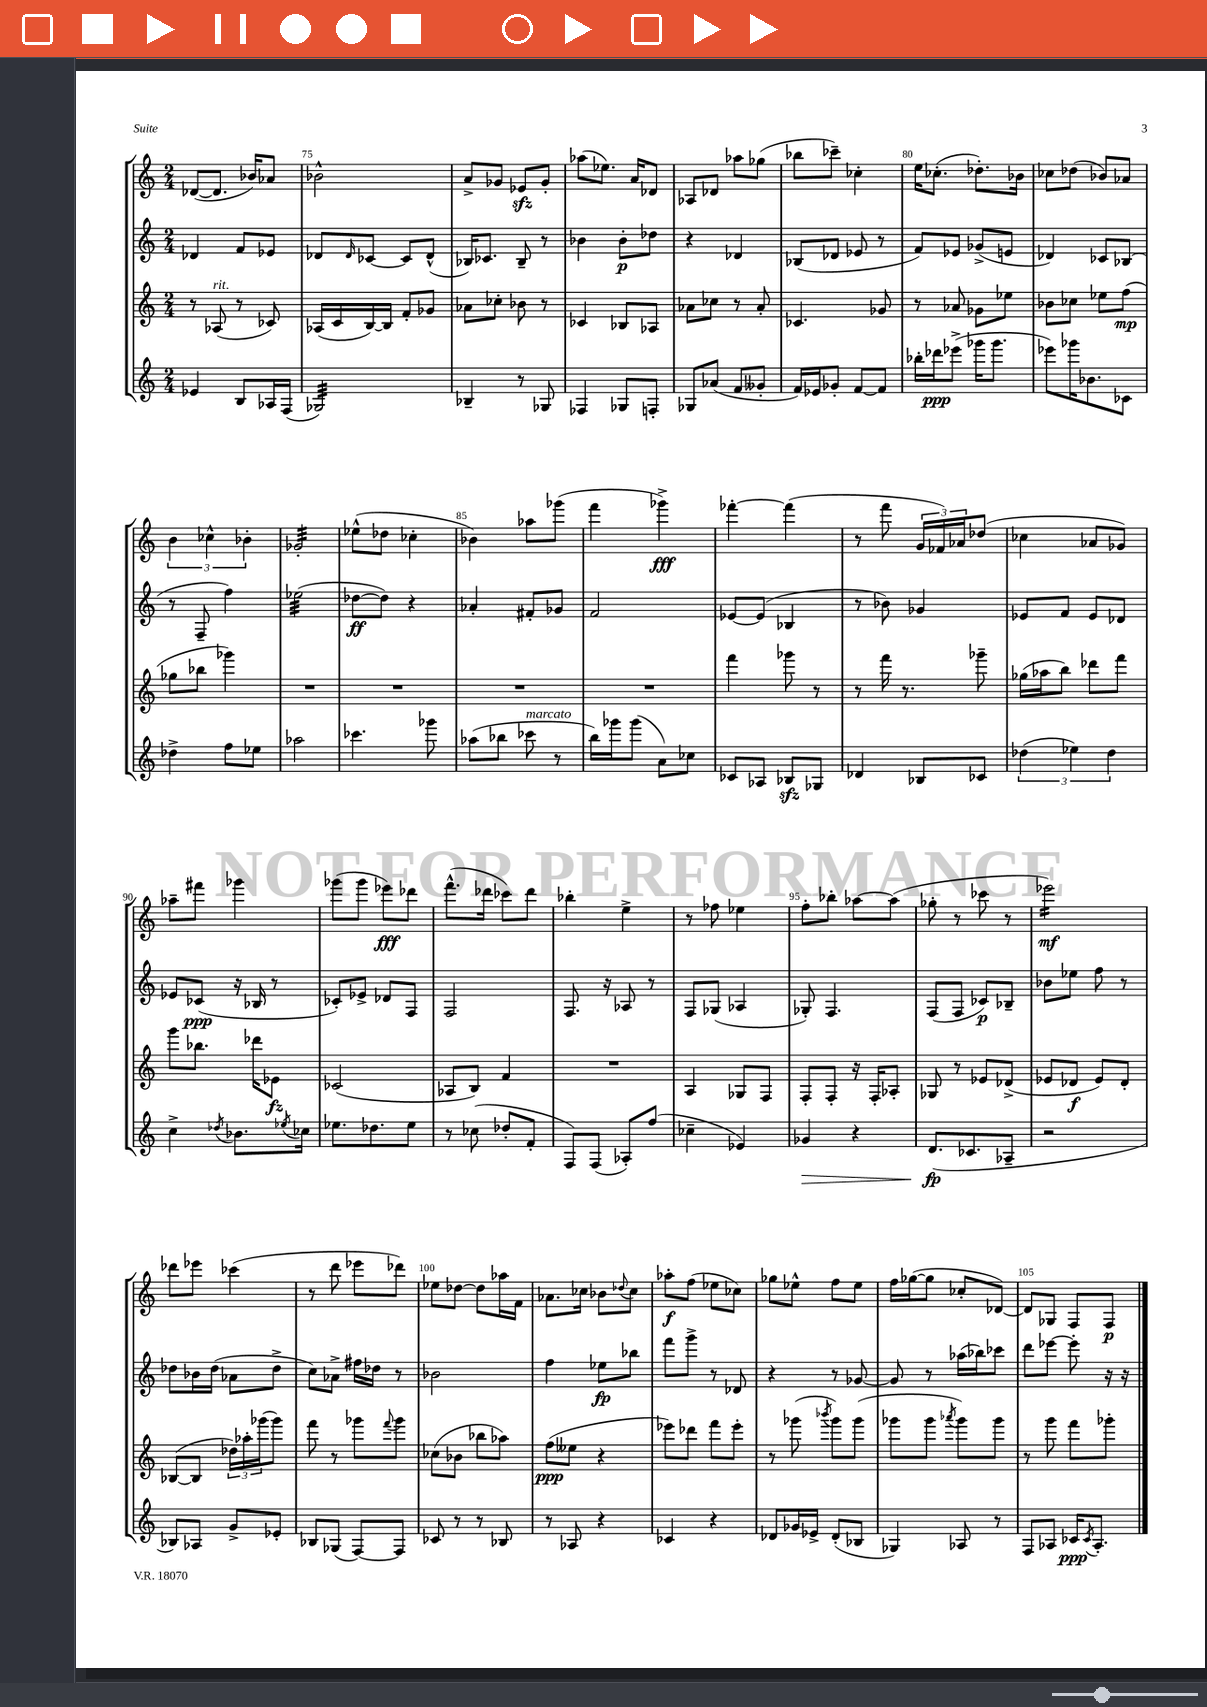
<<
\new StaffGroup <<
\new Staff = "s0" {
    \clef treble \key c \major \numericTimeSignature \time 2/4
    des'8~( des'8. bes'16) aes'8 |
    bes'2-^ |
    a'8-> ges'8 ees'8\sfz ges'8-. |
    aes''8( ees''8.) a'16 des'8 |
    aes8 des'8 aes''8 ges''8( |
    bes''8 ces'''8--) ces''4-. |
    e''16 ces''8.-.( des''8.-.) bes'16 |
    ces''8 des''8( bes'8) aes'8 |
    \tuplet 3/2 { b'4 ces''4-^ bes'4-. } |
    ges'2:32-. |
    ees''8-^( des''8 ces''4-. |
    bes'4) aes''8 ges'''8( |
    f'''4 ges'''4->\fff) |
    fes'''4~-. fes'''4( |
    r8 f'''8 \tuplet 3/2 { g'16 fes'16) aes'16 } des''8( |
    ces''4 aes'8 ges'8) |
    aes''8-- fis'''8 ges'''4 |
    ges'''8( ges'''8 ees'''8\fff) des'''8 |
    f'''8.-^( des'''16 ces'''8) des'''8 |
    bes''4-. e''4-> |
    r8 fes''8 ees''4 |
    f''8-. bes''8-. aes''8~ aes''8( |
    ges''8-. r8 ces'''8 r8 |
    ees'''2:16\mf) |
    des'''8 ees'''8 ces'''4( |
    r8 d'''8 ees'''8 des'''8) |
    ees''8 des''8~ des''8 aes''16 f'16 |
    aes'8. ces''16 bes'8 \appoggiatura { des''8 } ces''8 |
    aes''8-.\f f''8( ees''8 ces''8) |
    ges''8 ees''8-^ f''8 ees''8 |
    f''16 ges''16~( ges''8 ces''8-. des'8~) |
    des'8 ges8 f8 f8\p \bar "|." |
}
\new Staff = "s1" {
    \clef treble \key c \major \numericTimeSignature \time 2/4
    des'4 f'8 ees'8 |
    des'8 \grace { des'16 } ces'8~ ces'8 des'8-^( |
    bes16) ces'8. bes8-- r8 |
    bes'4 bes'8-.\p des''8 |
    r4 des'4 |
    bes8( des'8 ees'8 r8 |
    f'8) ees'8 ges'8->( e'8 |
    des'4) ces'8 bes8( |
    r8 f8-- f''4) |
    ees''2:32( |
    des''8~\ff des''8) r4 |
    aes'4-. fis'8-. ges'8 |
    f'2 |
    ees'8~ ees'8( bes4 |
    r8 bes'8) ges'4 |
    ees'8 f'8 ees'8 des'8 |
    ees'8 ces'8\ppp( r16 bes16 r8 |
    ces'8-.) ees'8-> des'8 f8 |
    f2 |
    f8. r16 aes8 r8 |
    f8 ges8( aes4 |
    ges8-.) f4. |
    f8( f8 ces'8\p) bes8-- |
    bes'8 ees''8 f''8 r8 |
    des''8 bes'16 des''16( aes'8 des''8-> |
    c''8) aes'8-> fis''16 des''16 r8 |
    bes'2 |
    f''4 ees''8\fp bes''8 |
    f'''8 g'''8-> r8 des'8 |
    r4 r8 ges'8~ |
    ges'8 r8 aes''16( bes''16) ces'''8 |
    d'''8 ees'''8~ ees'''8-. r16 r16 \bar "|." |
}
\new Staff = "s2" {
    \clef treble \key c \major \numericTimeSignature \time 2/4
    r8 aes8^\markup { \italic "rit." }( r8 ces'8) |
    aes16( c'16 b16~) b16 f'8-. ges'8 |
    aes'8 ces''8-. bes'8 r8 |
    ces'4 bes8 aes8 |
    aes'8 ces''8 r8 aes'8-. |
    ces'4. ges'8 |
    r8 aes'8 ges'8 ees''8 |
    bes'8 ces''8 ees''8 f''8\mp( |
    ges''8 bes''8 ges'''4) |
    R2 |
    R2 |
    R2 |
    R2 |
    f'''4 ges'''8 r8 |
    r8 f'''16 r8. ges'''8-- |
    ges''16( aes''16 b''8) des'''8 f'''8 |
    g'''8 bes''8. des'''16 ees'8\fz |
    ces'2( |
    aes8 b8) f'4 |
    R2 |
    a4 ges8 f8 |
    f8-. f8-. r16 f16-. aes8-. |
    ges8 r8 ees'8 des'8->( |
    ees'8 des'8\f ees'8) des'8-. |
    bes8~( bes8 \tuplet 3/2 { des''16) aes''16-. ges'''16( } ges'''8) |
    f'''8 r8 ges'''8 \appoggiatura { f'''8 } ges'''8 |
    ces''8( bes'8 bes''8 aes''8) |
    f''8\ppp( eeses''8 r4 |
    ees'''8) des'''8 f'''8 ees'''8-. |
    r8 ges'''8( \acciaccatura { bes'''8 } ges'''8) ges'''8( |
    ges'''8 ges'''8 \acciaccatura { aes'''8 } ges'''8) ges'''8 |
    r8 g'''8 f'''8 ges'''8-. \bar "|." |
}
\new Staff = "s3" {
    \clef treble \key c \major \numericTimeSignature \time 2/4
    ees'4 b8 aes16 f16( |
    ges2:32) |
    bes4-- r8 ges8 |
    fes4 ges8 f8-. |
    ges8 aes'8( f'8 geses'8-. |
    f'16) ees'16 ges'8-. f'8~ f'8 |
    bes''16-. des'''16\ppp ees'''8->( ges'''16 ges'''8. |
    ees'''8) ges'''16 bes'8. ces'8 |
    des''4-> f''8 ees''8 |
    aes''2 |
    ces'''4. ges'''8 |
    aes''8( bes''8 ces'''8^\markup { \italic "marcato" } r8 |
    b''16) ges'''16 ges'''8( a'8) ces''8 |
    ces'8 aes8 bes8\sfz ges8 |
    des'4 bes8 ces'8 |
    \tuplet 3/2 { des''4( ees''4) des''4 } |
    c''4-> \acciaccatura { des''8 } bes'8. \acciaccatura { ees''8 } ces''16 |
    ees''8. des''8. ees''8 |
    r8 ces''8( des''8-. f'8-. |
    f8) f8( aes8-.) f''8( |
    ces''4-- ees'4) |
    ges'4\> r4 |
    d'8.\fp\!( ces'8. aes8-- |
    r2 |
    bes8) aes8 g'8-> ees'8-. |
    bes8 ges8( f8~) f8 |
    ces'8 r8 r8 bes8 |
    r8 aes8 r4 |
    ces'4 r4 |
    des'8 ges'16 ees'16-> des'8-.( bes8 |
    ges4) aes8 r8 |
    f8 aes8 ces'16\ppp \acciaccatura { ces'8 } aes8.-. \bar "|." |
}
>>
>>
\layout { \context { \Score currentBarNumber = #74 \override BarNumber.break-visibility = ##(#f #t #t) barNumberVisibility = #(every-nth-bar-number-visible 5) } }
